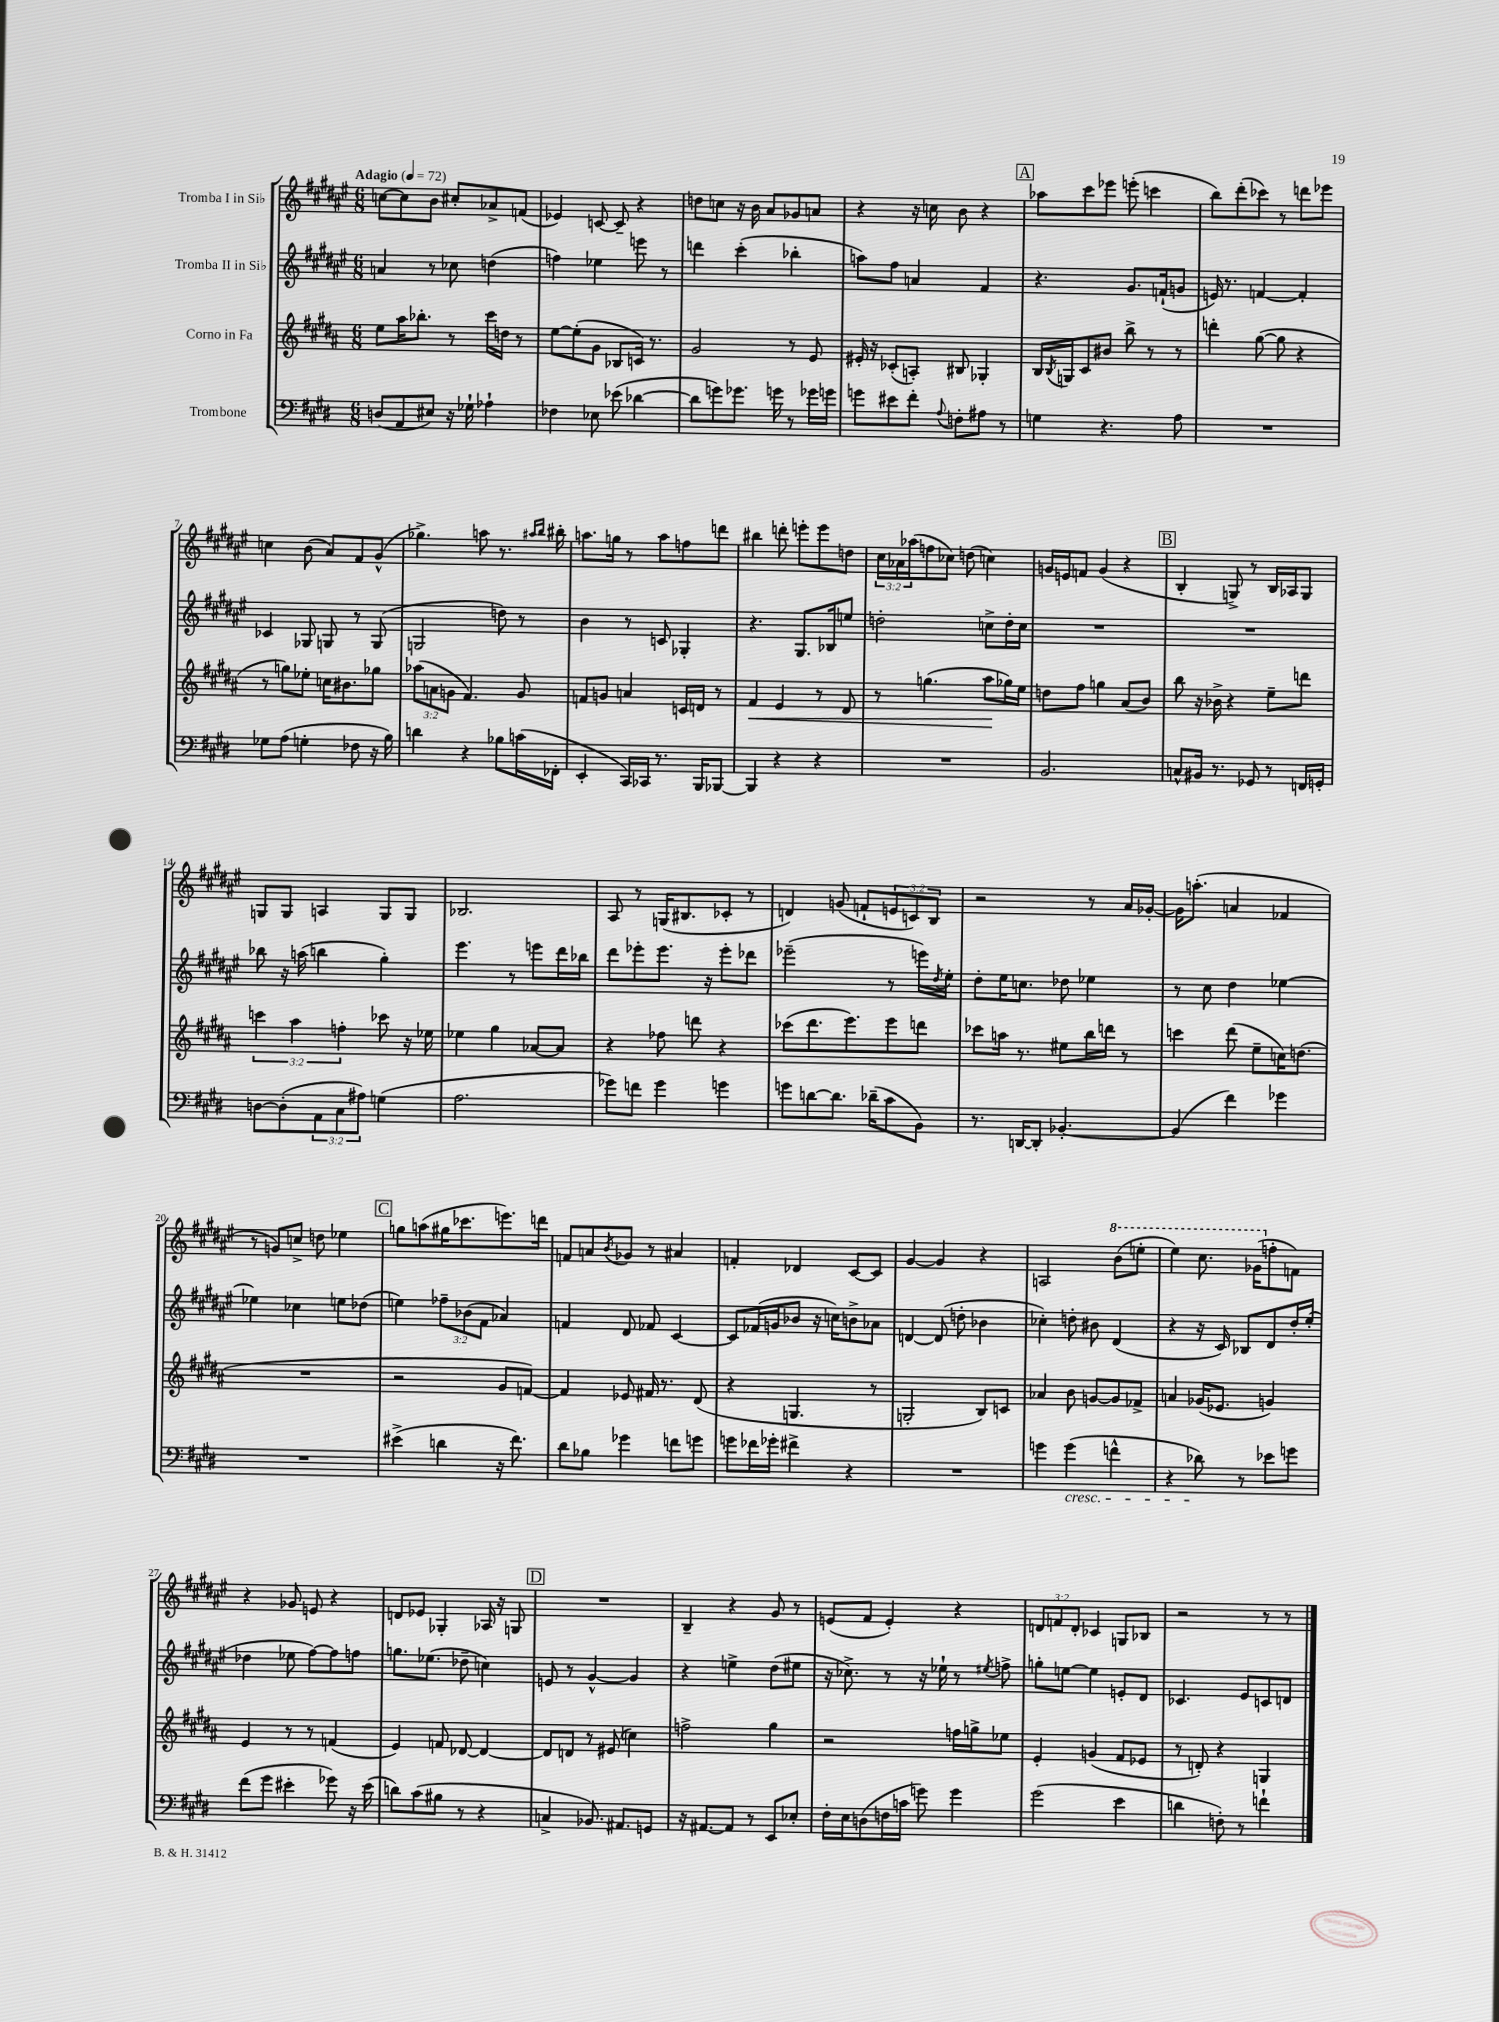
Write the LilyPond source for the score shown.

<<
\new StaffGroup <<
\new Staff = "s0" \with { instrumentName = "Tromba I in Sib" } {
    \clef treble \key fis \major \numericTimeSignature \time 6/8 \override Staff.TupletNumber.text = #tuplet-number::calc-fraction-text \tempo "Adagio" 4 = 72
    c''8~ c''8 b'8 cis''8-. aes'8-> f'8( |
    ees'4) c'8~ c'8-- r4 |
    d''8 c''8 r16 b'16 ais'8 ges'8 a'8 |
    r4 r16 c''16 b'8 r4 |
    \mark \markup { \box "A" } aes''8 cis'''8 ees'''8 e'''8-.( c'''4 |
    b''8) dis'''8-.( ces'''8) r8 d'''8 ees'''8 |
    c''4 b'8( ais'8) fis'8 gis'8-^( |
    ges''4.->) a''8 r8. \grace { ais''16 b''16 } bis''16-. |
    a''8. g''16 r8 a''8 f''8 d'''8 |
    bis''4 d'''8-. e'''8-. e'''8 d''8 |
    \tuplet 3/2 { cis''16 aes'16 aes''16( } f''8 ces''8) d''8( c''4) |
    g'16 e'16 f'8 g'4( r4 |
    \mark \markup { \box "B" } b4-. g8->) r8 b16 aes16 g8 |
    g8 g8 a4 g8 g8 |
    bes2. |
    ais8 r8 g16( bis8. ces'8-. r8 |
    d'4) g'8( f'8-! \tuplet 3/2 { e'8 c'8) b8 } |
    r2 r8 ais'16 ges'16~-. |
    ges'16 a''8.-.( a'4 fes'4 |
    r8 g'8) c''8-> d''8 ees''4 |
    \mark \markup { \box "C" } g''8 a''8( gis''16 ces'''8. e'''8.) d'''16 |
    f'8 a'8 \acciaccatura { b'8 } ges'8 r8 ais'4 |
    f'4-. des'4 cis'8~ cis'8 |
    gis'4~ gis'4 r4 |
    a2 \ottava #1 b''8( e'''8-. |
    eis'''4) cis'''8. ges''16( \ottava #0 f''8-. f'8) |
    r4 ges'8 e'8 r4 |
    d'8 ees'8 ges4-. aes16 r16 g8 |
    \mark \markup { \box "D" } R2. |
    b4-- r4 gis'8 r8 |
    e'8( fis'8 e'4-.) r4 |
    \tuplet 3/2 { d'8 f'8 d'8-. } ces'4 g8 bes8 |
    r2 r8 r8 \bar "|." |
}
\new Staff = "s1" \with { instrumentName = "Tromba II in Sib" } {
    \clef treble \key fis \major \numericTimeSignature \time 6/8 \override Staff.TupletNumber.text = #tuplet-number::calc-fraction-text
    a'4 r8 ces''8 d''4( |
    f''4) ees''4 e'''8 r8 |
    d'''4 cis'''4-.( bes''4-. |
    a''8) fis''8 a'4 fis'4 |
    \mark \markup { \box "A" } r4. gis'8. f'16-!( g'8 |
    e'16) r8. f'4~ f'4-. |
    ces'4 ges8 g8 r8 g8( |
    g2 d''8) r8 |
    b'4 r8 c'8 ges4-. |
    r4. gis8. bes16 e''8 |
    d''2-. c''8-> d''16-. c''16 |
    R2. |
    \mark \markup { \box "B" } R2. |
    bes''8 r16 a''16( b''4 gis''4-.) |
    eis'''4. r8 e'''8 dis'''16 bes''16 |
    dis'''8 ees'''8-. ees'''8. r16 ees'''8-. des'''8 |
    ees'''2--( r8 e'''16) \acciaccatura { dis''8 } eis''16-. |
    dis''8-. eis''16 c''8. des''8 ees''4 |
    r8 cis''8 dis''4 ees''4~ |
    ees''4 ces''4 e''8 des''8( |
    \mark \markup { \box "C" } e''4) \tuplet 3/2 { fes''8-- bes'8( fis'8 } aes'4) |
    f'4 dis'8 fes'8 cis'4~ |
    cis'8 fes'16( g'16 bes'8 r16 c''16) b'8-> aes'8 |
    d'4~ d'8( d''8-. bes'4 |
    ces''4-.) d''8-. bis'8 dis'4( |
    r4 r16 cis'16) bes8 dis'8 dis''16-. eis''16-.( |
    des''4 ees''8 fis''8~) fis''8 f''8 |
    g''8. ees''8.( des''8-- c''4) |
    \mark \markup { \box "D" } e'8 r8 gis'4~-^ gis'4 |
    r4 e''4-> dis''8( eis''8 |
    r16 ces''8.->) r8 r16 ees''16-! r8 \acciaccatura { eis''8 } f''8-> |
    g''8-. e''8~ e''4 e'8-. dis'8 |
    ces'4. eis'8 c'8 d'8 \bar "|." |
}
\new Staff = "s2" \with { instrumentName = "Corno in Fa" } {
    \clef treble \key b \major \numericTimeSignature \time 6/8 \override Staff.TupletNumber.text = #tuplet-number::calc-fraction-text
    e''8 ais''16 bes''8.-. r8 cis'''16 d''16 r8 |
    e''8~ e''8-.( gis'8 bes8 c'16) r8. |
    gis'2 r8 e'8 |
    eis'16-. r16 ces'8-.( a8-.) bis8 ges4-. |
    \mark \markup { \box "A" } b16 \acciaccatura { b8 } g16 cis'8 bis'8 b''8-> r8 r8 |
    d'''4-. gis''8~( gis''8 r4 |
    r8 g''8) ees''8-. c''16 bis'8. ges''8 |
    \tuplet 3/2 { aes''8( a'8 g'8 } fis'4.) g'8 |
    f'8 g'8 a'4 c'16 d'16 r8 |
    fis'4\< e'4 r8 dis'8 |
    r8 g''4.( ais''8\! ges''16) e''16 |
    d''8 fis''8 g''4 ais'8( b'8) |
    \mark \markup { \box "B" } b''8 r16 bes'16-> r4 e''8-- d'''8 |
    \tuplet 3/2 { c'''4 ais''4 f''4-. } ces'''8 r16 ees''16 |
    ees''4 gis''4 aes'8~ aes'8 |
    r4 fes''8 d'''8 r4 |
    ces'''8( dis'''8. e'''8.) e'''8 d'''8 |
    ces'''8 a''16 r8. eis''8 b''16 d'''16 r8 |
    c'''4 dis'''8( e''8-- c''16) d''8.( |
    R2. |
    \mark \markup { \box "C" } r2 gis'8 f'8~) |
    f'4 ees'8 fis'16 r8. dis'8( |
    r4 g4. r8 |
    g2-. b8) c'8 |
    aes'4 b'8 g'8~ g'8 fes'8-> |
    a'4 ges'16( ees'8. g'4) |
    e'4 r8 r8 f'4( |
    e'4) f'8 des'8~ des'4~ |
    \mark \markup { \box "D" } des'8 d'8 r8 eis'8( c''4) |
    f''2-> gis''4 |
    r2 f''16 g''16-> ees''8 |
    e'4-. g'4( fis'8 ees'8 |
    r8 d'8-.) r4 g4 \bar "|." |
}
\new Staff = "s3" \with { instrumentName = "Trombone" } {
    \clef bass \key e \major \numericTimeSignature \time 6/8 \override Staff.TupletNumber.text = #tuplet-number::calc-fraction-text
    d8( a,8 eis8) r16 ges16-! aes4-! |
    fes4 ees8 ees'8( des'4~ |
    des'8 g'8) ges'8. g'16 r8 ges'16 g'16 |
    g'8 eis'8 fis'8-. \appoggiatura { a8 } f8-. ais8 r8 |
    \mark \markup { \box "A" } g4 r4. a8 |
    R2. |
    ges8 a8( g4-. fes8 r16 b16) |
    d'4 r4 bes8 c'16( fes,16-. |
    e,4-. cis,16) ces,16 r8. b,,16 bes,,8~ |
    bes,,4 r4 r4 |
    R2. |
    b,2. |
    \mark \markup { \box "B" } c8-^ bis,16 r8. ges,8 r8 f,16 g,16-. |
    d8~ d8-.( \tuplet 3/2 { a,8 cis8 ais8) } g4( |
    a2. |
    ges'8) f'8 ges'4 g'4 |
    g'8 d'8~ d'8. des'16--( cis'8 b,8) |
    r8. d,16~ d,8-. bes,4.~-. |
    bes,4( fis'4) ges'4 |
    R2. |
    \mark \markup { \box "C" } eis'4->( d'4 r16 fis'8.) |
    dis'8 bes8 ges'4 f'8 g'8 |
    g'8 fes'16 ges'16-. fis'4-> r4 |
    R2. |
    g'4 g'4\cresc( f'4-^ |
    r4 des'8\!) r8 ees'8 g'8 |
    fis'8( gis'8 eis'4-. ges'8) r16 eis'16( |
    d'8) cis'8( bis8 r8 r4 |
    \mark \markup { \box "D" } c4-> bes,8.) ais,8. g,8 |
    r16 ais,8.~ ais,8 r8 e,8 ees8-. |
    fis16-. e16 d8( f16 c'16 g'8) g'4 |
    gis'2( e'4 |
    d'4 f8-.) r8 f'4-! \bar "|." |
}
>>
>>
